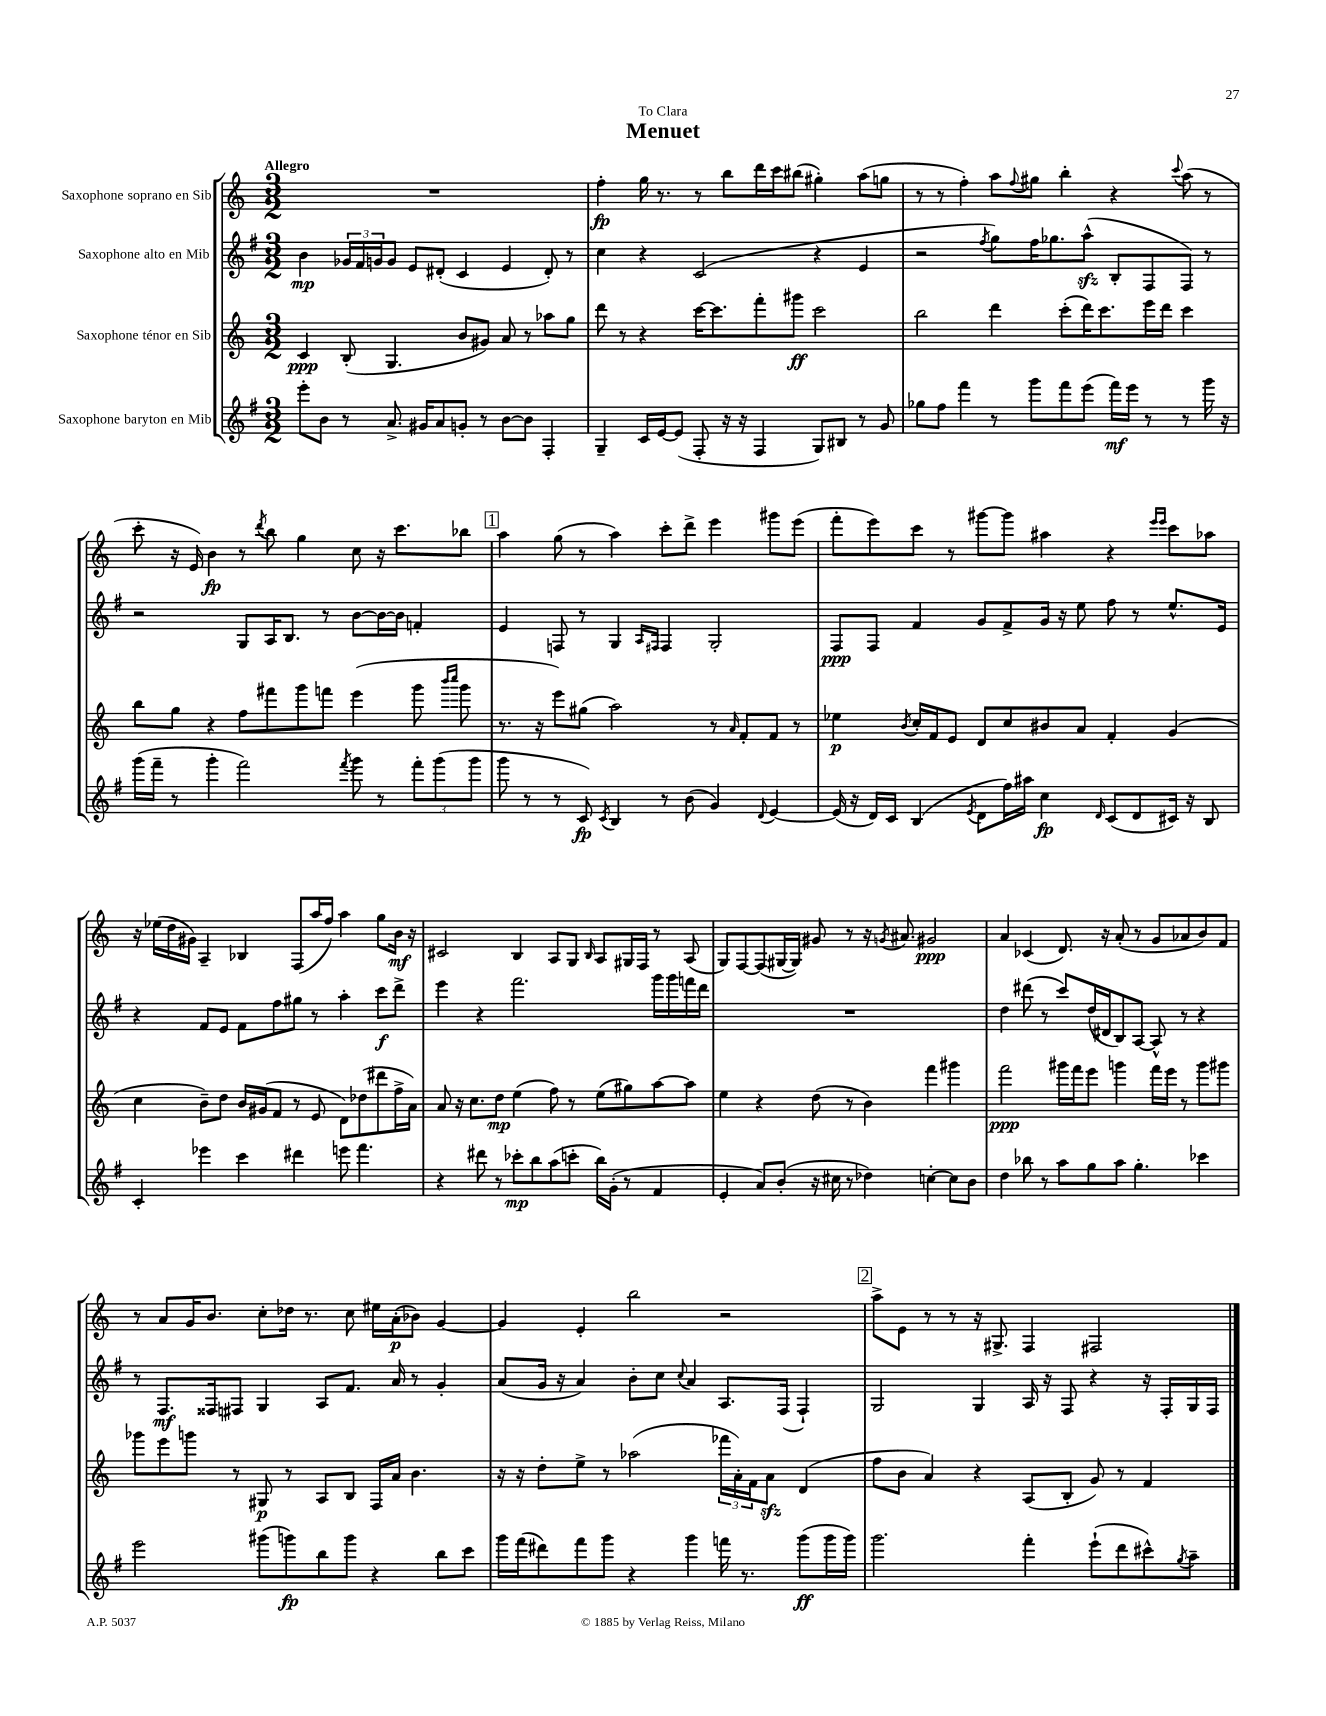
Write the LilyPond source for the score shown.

\header { title = "Menuet" dedication = "To Clara" }
<<
\new StaffGroup <<
\new Staff = "s0" \with { instrumentName = "Saxophone soprano en Sib" } {
    \clef treble \key c \major \numericTimeSignature \time 3/2 \tempo "Allegro"
    R1. |
    f''4-.\fp g''16 r8. r8 b''8 d'''16 c'''16 bis''8( gis''4-.) a''8( g''8 |
    r8 r8 f''4-.) a''8 \appoggiatura { f''8 } gis''8 b''4-. r4 \appoggiatura { c'''8 } a''8( r8 |
    c'''8-. r16 e'16) b'4\fp r8 \acciaccatura { d'''8 } b''8 g''4 c''8 r16 c'''8. bes''8 |
    \mark \markup { \box "1" } a''4 g''8( r8 a''4) c'''8-. d'''8-> e'''4 gis'''8 e'''8( |
    f'''8-. e'''8) c'''8 r8 gis'''8~ gis'''8 ais''4 r4 \grace { e'''16 e'''16 } c'''8 aes''8 |
    r16 ees''16( d''16 gis'16) a4-- bes4 f8( a''16 f''16) a''4 g''8 b'16\mf r16 |
    cis'2 b4 a8 g8 \grace { b16 } a8 gis16 f16 r8 a8( |
    g8) f8~ f8( gis16~ gis16) gis'8 r8 r16 \acciaccatura { g'8 } ais'8. gis'2\ppp |
    a'4 ces'4( d'8.) r16 a'8-.( r8 g'8 aes'8 b'8) f'8 |
    r8 a'8 g'16 b'8. c''8-. des''16 r8. c''8 eis''16 a'16-.\p( bes'8) g'4~ |
    g'4 e'4-. b''2 r2 |
    \mark \markup { \box "2" } a''8-> e'8 r8 r8 r16 gis8.-> f4 fis2 \bar "|." |
}
\new Staff = "s1" \with { instrumentName = "Saxophone alto en Mib" } {
    \clef treble \key g \major \numericTimeSignature \time 3/2
    b'4\mp \tuplet 3/2 { ges'16 fis'16 g'16 } g'8 e'8 dis'8-.( c'4 e'4 dis'8-.) r8 |
    c''4 r4 c'2( r4 e'4 |
    r2 \acciaccatura { fis''8 } g''8) fis''16 ges''8. a''8-^\sfz( b8-. fis8 fis8) r8 |
    r2 g8 a16 b8. r8 b'8~ b'16~ b'16 f'4-. |
    \mark \markup { \box "1" } e'4 f8 r8 g4 \grace { a16 fis16 } fis4 g2-. |
    fis8\ppp fis8 fis'4 g'8 fis'8-> g'16 r16 e''8 fis''8 r8 e''8.-^ e'16 |
    r4 fis'8 e'8 fis'8 fis''8 gis''8 r8 a''4-. c'''8\f d'''8-> |
    e'''4 r4 fis'''2. g'''16 g'''16 f'''16 d'''16 |
    R1. |
    d''4 dis'''8( r8 c'''8) d''16( dis'16 b8) a8~ a8-^ r8 r4 |
    r8 fis8.\mf fisis16 fis8 g4 a8 fis'8. a'16 r8 g'4-. |
    a'8( g'16 r16 a'4) b'8-. c''8 \appoggiatura { c''8 } a'4 a8. fis16( fis4-!) |
    \mark \markup { \box "2" } g2 g4 a16 r16 fis8 r4 r16 fis16-. g16 fis16 \bar "|." |
}
\new Staff = "s2" \with { instrumentName = "Saxophone ténor en Sib" } {
    \clef treble \key c \major \numericTimeSignature \time 3/2
    c'4\ppp b8-.( g4. b'8 gis'8) a'8 r8 aes''8 g''8 |
    d'''8 r8 r4 c'''16~ c'''8. f'''8-. gis'''8\ff c'''2 |
    b''2 d'''4 c'''8-.( d'''16) c'''8. e'''16 d'''16 c'''4 |
    b''8 g''8 r4 f''8 fis'''8 g'''8 f'''8 e'''4( g'''8 \grace { b'''16 c''''16 } g'''8 |
    \mark \markup { \box "1" } r8. r16 e'''8) gis''8( a''2) r8 \grace { a'16 } f'8-. f'8 r8 |
    ees''4\p \acciaccatura { b'8 } c''16-. f'16 e'8 d'8 c''8 bis'8 a'8 f'4-. g'4( |
    c''4 b'8--) d''8 b'16 gis'16( f'8 r8 e'8 d'8) des''8( dis'''8 f''16-> a'16) |
    a'8 r16 c''8. d''8\mp e''4( f''8) r8 e''8( gis''8) a''8~ a''8 |
    e''4 r4 d''8( r8 b'4) f'''4 gis'''4 |
    f'''2\ppp gis'''16 f'''16 e'''8 g'''4 f'''16 e'''16 r8 g'''8 gis'''8 |
    ges'''8 e'''8 g'''8 r8 gis8\p r8 a8 b8 f16 a'16 b'4. |
    r16 r16 d''8-. e''8-> r8 aes''2( \tuplet 3/2 { fes'''16 a'16-.) f'16 } a'8\sfz d'4( |
    \mark \markup { \box "2" } f''8 b'8 a'4) r4 a8( b8-. g'8) r8 f'4 \bar "|." |
}
\new Staff = "s3" \with { instrumentName = "Saxophone baryton en Mib" } {
    \clef treble \key g \major \numericTimeSignature \time 3/2
    e'''8-. b'8 r8 a'8.-> gis'16 a'8 g'8-. r8 b'8~ b'8 fis4-. |
    g4-- c'16 e'16~ e'8( fis8-. r16 r16 fis4 g8) bis8 r8 g'8 |
    ges''8 fis''8 fis'''4 r8 g'''8 fis'''8 e'''8( fis'''16\mf) e'''16 r8 r8 g'''16 r16 |
    g'''16( fis'''16-- r8 g'''4-. fis'''2) \acciaccatura { fis'''8 } g'''8 r8 \tuplet 3/2 { fis'''8-. g'''8( g'''8 } |
    \mark \markup { \box "1" } g'''8 r8 r8 c'8\fp) \acciaccatura { c'8 } b4 r8 b'8( g'4) \appoggiatura { d'8 } e'4~ |
    e'16( r16 d'16) c'16 b4( \acciaccatura { e'8 } d'8 fis''16) ais''16 c''4\fp \grace { d'16 } c'8( d'8 cis'16) r16 b8 |
    c'4-. ees'''4 c'''4 dis'''4 e'''8 fis'''4. |
    r4 dis'''8 r8 ces'''8-.\mp b''8 a''8( c'''8-. b''16) g'16-.( r8 fis'4 |
    e'4-. a'8) b'8-.( r16 cis''16 r8 des''4) c''4~-. c''8 b'8 |
    d''4 bes''8 r8 a''8 g''8 a''8 g''4.-. ces'''4 |
    e'''2 gis'''8( g'''8\fp) b''8 g'''8 r4 b''8 c'''8 |
    g'''16 fis'''16( dis'''8) fis'''8 g'''8 r4 g'''4 f'''16 r8. g'''8\ff( g'''16 g'''16) |
    \mark \markup { \box "2" } g'''2. fis'''4-. e'''8-!( d'''8 cis'''8-^) \acciaccatura { g''8 } a''8-- \bar "|." |
}
>>
>>
\layout { \context { \Score \remove "Bar_number_engraver" } }
